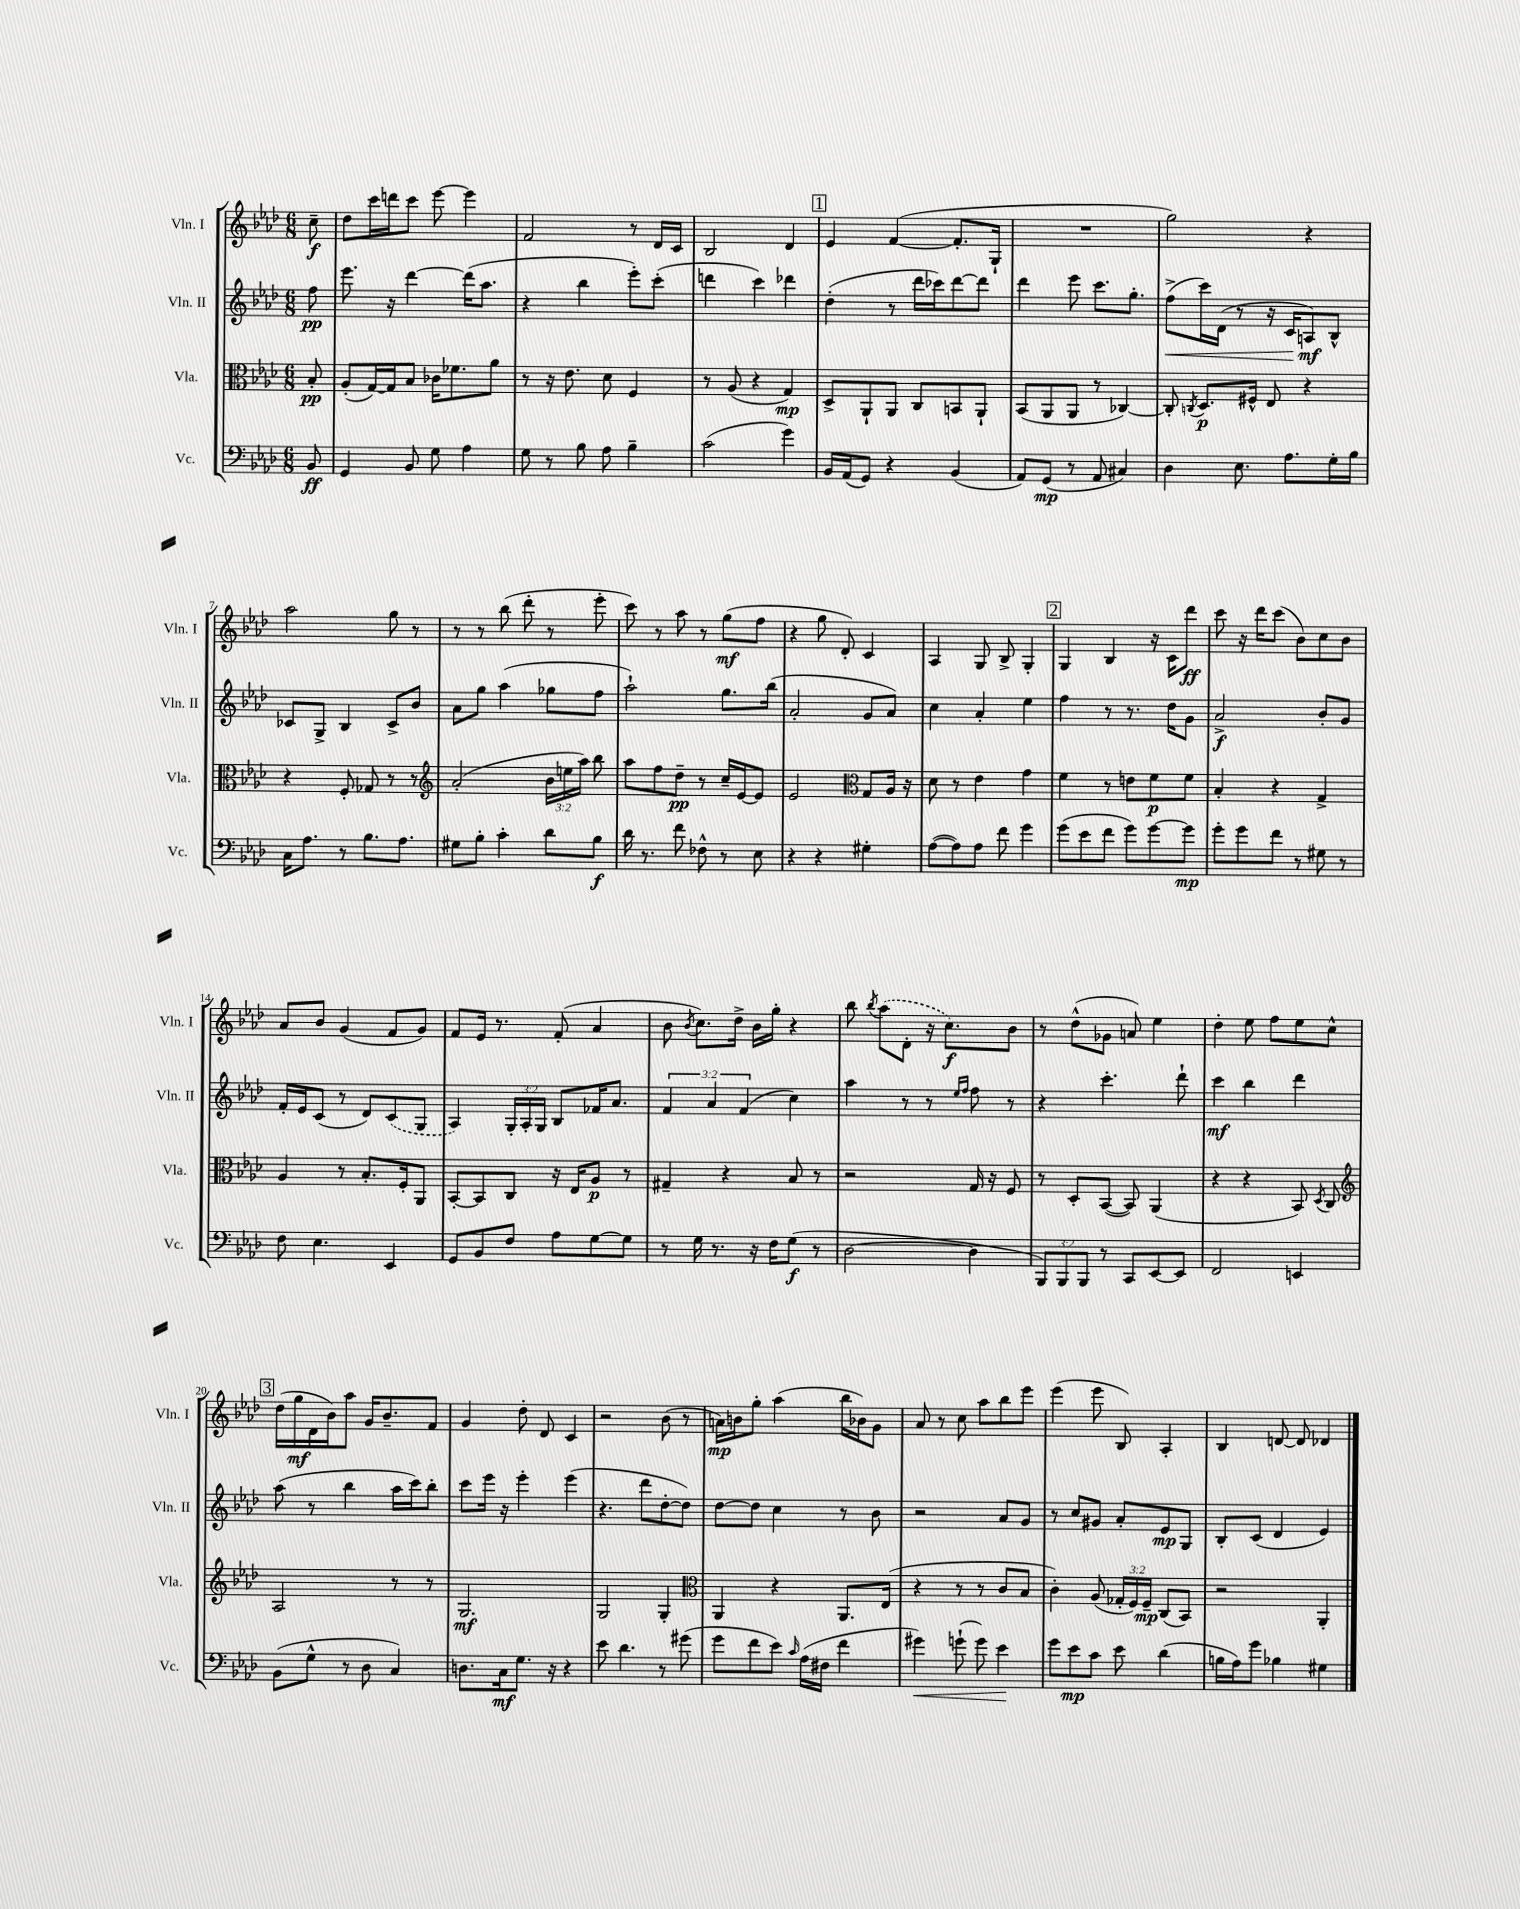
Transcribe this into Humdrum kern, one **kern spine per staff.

**kern	**kern	**kern	**kern
*staff4	*staff3	*staff2	*staff1
*clefF4	*clefC3	*clefG2	*clefG2
*k[b-e-a-d-]	*k[b-e-a-d-]	*k[b-e-a-d-]	*k[b-e-a-d-]
*M6/8	*M6/8	*M6/8	*M6/8
8BB-	8B-'	8ff	8cc~
=	=	=	=
4GG	(8A-'	8.eee-	8dd-
.	[16G)	.	16ccc
.	16G]	16r	16ddd
8BB-	8B-	[4ddd-	8ccc
8G	16c-	.	[8eee-
.	8.f-	.	.
4A-	.	(16ddd-]	4eee-]
.	.	8.aa-	.
.	8a-	.	.
=	=	=	=
8G	8r	4r	2f
8r	16r	.	.
.	8.e-	.	.
8B-	.	4bb-	.
8A-	8d-	.	.
4B-~	4F	8eee-')	8r
.	.	(8ccc'	16d-
.	.	.	16c
=	=	=	=
(2c	8r	4ddd	2B-
.	(8A-	.	.
.	4r	4ccc)	.
4g)	4G)	4ddd-	4d-
=	=	=	=
16BB-	8D-^	(4dd-'	4e-
(16AA-	.	.	.
8GG)	8AA-`	.	.
4r	8AA-	8r	([4f
.	8C	16ddd-	.
.	.	16ccc-)	.
(4BB-	8BB	[8ddd-	8.f']
.	8AA-`	8ddd-]	.
.	.	.	16G`
=	=	=	=
8AA-)	(8BB-	4ddd-	2.r
(8GG	8AA-	.	.
8r	8AA-	8eee-	.
8AA-	8r	8.ccc	.
4C#)	[4C-)	.	.
.	.	8.gg'	.
=	=	=	=
4D-	8C-']	(8ff^	2gg)
.	8qC	.	.
.	8.D-	16ccc)	.
.	.	(16d-	.
8.E-	.	8r	.
.	16F#^^	.	.
.	8E-	16r	.
8.A-	.	16c	.
.	4r	8A)	4r
16G'	.	8B-^^	.
16B-	.	.	.
=	=	=	=
16C	4r	8c-	2aa-
8.A-	.	.	.
.	.	8G^	.
8r	8F'	4B-	.
8.B-	8G-	.	.
.	8r	8c-^	8gg
8.A-	.	.	.
.	8r	8b-	8r
=	=	=	=
*	*clefG2	*	*
8G#	(2a-'	8a-	8r
8B-'	.	8gg	8r
4c'	.	(4aa-	(8bb-
.	.	.	8ddd-'
8d-	24b-	8gg-	8r
.	24ee	.	.
.	24aa-)	.	.
8B-	8bb-	8ff	8eee-'
=	=	=	=
16d-	8aa-	2aa-`)	8ccc)
8.r	.	.	.
.	8ff	.	8r
8f	8dd-~	.	8aa-
8F-^^	8r	.	8r
8r	16cc~	8.gg	(8gg
.	[16e-	.	.
8E-	8e-]	.	8ff
.	.	(16bb-	.
=	=	=	=
4r	2e-	2a-'	4r
4r	.	.	8gg
.	.	.	8d-')
*	*clefC3	*	*
4G#'	8G	8g	4c
.	16A-	8a-)	.
.	16r	.	.
=	=	=	=
([8A-	8d-	4cc	4A-
8A-])	8r	.	.
8A-	4e-	4a-'	8G
8f	.	.	8B-^
4g	4g	4ee-	4G'
=	=	=	=
(8g	4f	4ff	4G
8e-	.	.	.
8f	8r	8r	4B-
8g)	8e	8.r	.
[8g	8f	.	16r
.	.	16dd-	16c
8g]	8f	8g	8ddd-
=	=	=	=
8g'	4B-'	2a-^	8ccc
8g	.	.	16r
.	.	.	16ddd-
8f	4r	.	(8ccc
8r	.	.	8b-)
8G#	4G^	8b-'	8cc
8r	.	8g	8b-
=	=	=	=
8F	4A-	16f'	8a-
.	.	16e-	.
4.E-	.	(8c	8b-
.	8r	8r	(4g
.	8.B-'	8d-)	.
4EE-	.	(8c	8f
.	16F'	.	.
.	8AA-	8G	8g)
=	=	=	=
8GG	[8BB-'	4A-)	8f
8BB-	8BB-]	.	16e-
.	.	.	8.r
8F	8C	24G'	.
.	.	24A-'	.
.	.	24G	.
8A-	16r	8B-	(8f'
.	16E-	.	.
[8G	8A-	16f-	4a-
.	.	8.a-	.
8G]	8r	.	.
=	=	=	=
8r	4G#~	6f	8b-
.	.	.	8qb-
16G	.	.	8.cc)
.	.	6a-	.
8.r	.	.	.
.	4r	.	.
.	.	.	16dd-^
.	.	(6f	.
16r	.	.	16b-
16F	.	.	16gg'
(8G	8B-	4cc)	4r
8r	8r	.	.
=	=	=	=
[2D-	2r	4aa-	8bb-
.	.	.	8qbb-
.	.	.	(8aa-
.	.	8r	8d-'
.	.	8r	16r
.	.	.	8.cc)
.	.	16qqee-	.
.	.	16qqff	.
4D-]	16G	8ff	.
.	16r	.	.
.	8F	8r	8b-
=	=	=	=
12BBB-)	8r	4r	8r
12BBB-	.	.	.
.	8D-'	.	(8dd-^^
12BBB-	.	.	.
8r	([8BB-	4.ccc'	8g-
8CC	8BB-])	.	8a)
[8EE-	(4AA-	.	4ee-
8EE-]	.	8ddd-`	.
=	=	=	=
2FF	4r	4ccc	4dd-'
.	4r	4bb-	8ee-
.	.	.	8ff
4EE	8BB-)	4ddd-	8ee-
.	8qD-	.	.
.	8C	.	8cc^^
=	=	=	=
*	*clefG2	*	*
(8BB-	2A-	(8aa-	(16dd-
.	.	.	16gg
8G^^	.	8r	16d-
.	.	.	16b-)
8r	.	4bb-	8aa-
8D-	.	.	16g
.	.	.	8.b-~
4C)	8r	16aa-	.
.	.	16ccc)	.
.	8r	8bb-'	8f
=	=	=	=
8.D	2.G	8ccc	4g
.	.	16eee-	.
16C	.	16r	.
8.G	.	4eee-'	8dd-'
.	.	.	8d-
16r	.	.	.
4r	.	(4eee-	4c
=	=	=	=
8e-	2G	4.r	2r
4.d-	.	.	.
.	.	8ddd-	.
8r	4G'	[8dd-'	(8b-
(8g#	.	8dd-])	8r
=	=	=	=
*	*clefC3	*	*
8g	4AA-	[8dd-	16a)
.	.	.	16b
8f	.	8dd-]	8gg'
8e-)	4r	4cc	(4aa-
16qqc	.	.	.
(16A-	.	.	.
16F#	.	.	.
4f	8.AA-	8r	16bb-
.	.	.	16b-)
.	.	8b-	8g
.	(16E-	.	.
=	=	=	=
4g#)	4r	2r	8a-
.	.	.	8r
(8g`	8r	.	8cc
8g)	8r	.	8aa-
4e-	8c	8a-	8bb-
.	8B-	8g	8eee-
=	=	=	=
8g	4c')	8r	(4eee-
8e-	.	8cc	.
8c	(8A-	8g#	8eee-
8e-	24G-'	8a-'	8B-)
.	24F)	.	.
.	24F~	.	.
(4d-	(8C	8e-	4A-'
.	8BB-)	8G	.
=	=	=	=
16B	2r	8B-'	4B-
16A-)	.	.	.
8g	.	(8c	.
4B-	.	4d-	[8d
.	.	.	8d]
4G#	4AA-'	4e-)	4d-
==	==	==	==
*-	*-	*-	*-
